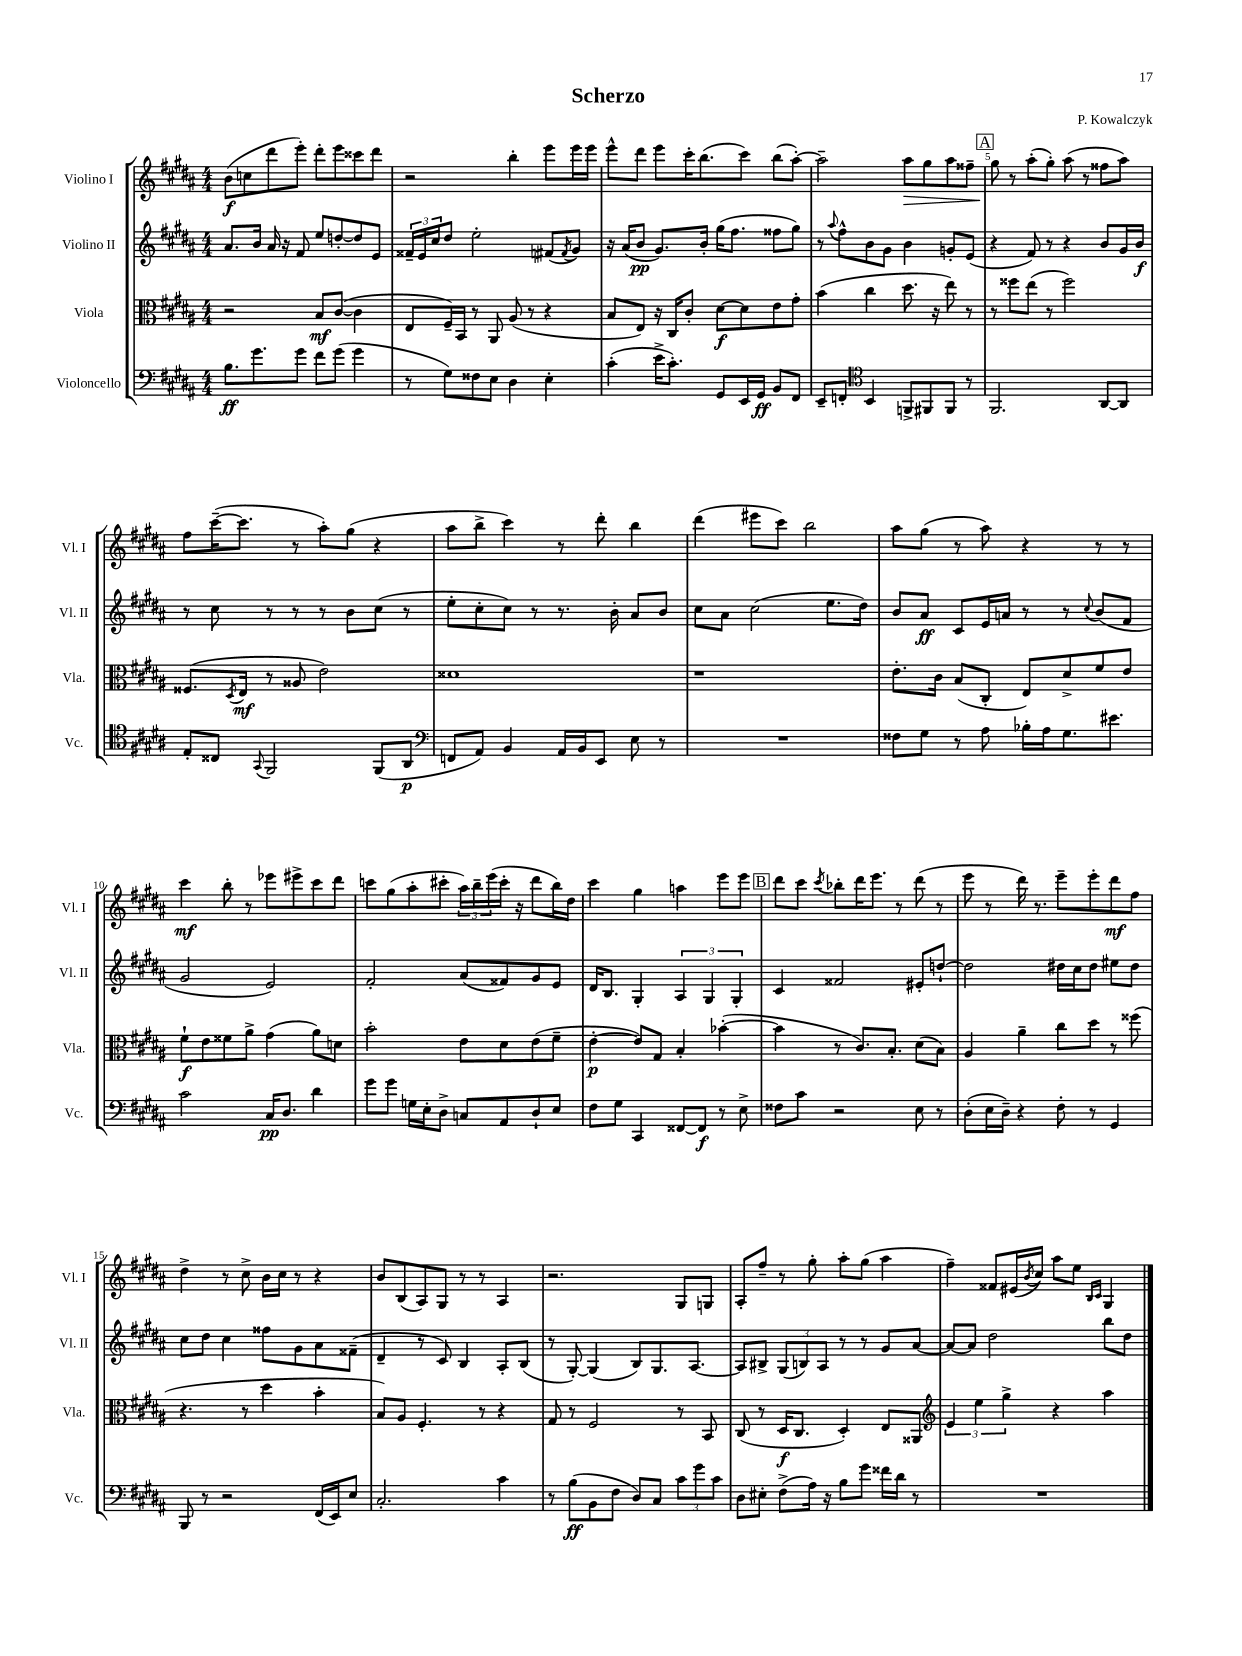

**kern	**dynam	**kern	**dynam	**kern	**dynam	**kern	**dynam
*part4	*part4	*part3	*part3	*part2	*part2	*part1	*part1
*staff4	*staff4	*staff3	*staff3	*staff2	*staff2	*staff1	*staff1
*I"Violoncello	*	*I"Viola	*	*I"Violino II	*	*I"Violino I	*
*I'Vc.	*	*I'Vla.	*	*I'Vl. II	*	*I'Vl. I	*
*clefF4	*	*clefC3	*	*clefG2	*	*clefG2	*
*k[f#c#g#d#a#]	*	*k[f#c#g#d#a#]	*	*k[f#c#g#d#a#]	*	*k[f#c#g#d#a#]	*
*M4/4	*	*M4/4	*	*M4/4	*	*M4/4	*
=1	=1	=1	=1	=1	=1	=1	=1
8.B\L	ff	2r	.	8.a#/L	.	(8b\L	f
.	.	.	.	.	.	8ccn\	.
8.g#\	.	.	.	16b/Jk	.	.	.
.	.	.	.	16a#/	.	8ddd#\	.
.	.	.	.	16r	.	.	.
8g#\J	.	.	.	8f#/	.	8eee'\J)	.
8f#\L	.	8B/L	mf	8ee/L	.	8ddd#'\L	.
(8g#\J	.	([8c#/J	.	[8ddn'/	.	8eee\	.
4g#\	.	4c#\]	.	8dd/]	.	8ccc##X\	.
.	.	.	.	8e/J	.	8ddd#\J	.
=2	=2	=2	=2	=2	=2	=2	=2
8r	.	8E/L	.	24f##X~/LL	.	2r	.
.	.	.	.	24e/	.	.	.
.	.	.	.	24cc#/J	.	.	.
8G#\L)	.	16F#~/L)	.	8dd#/J	.	.	.
.	.	16BB/JJ	.	.	.	.	.
8F##X\	.	8r	.	2ee'\	.	.	.
8E\J	.	8AA#/	.	.	.	.	.
4D#\	.	(8A#/	.	.	.	4bb'\	.
.	.	8r	.	.	.	.	.
4E'\	.	4r	.	(8f#X/L	.	8eee\L	.
.	.	.	.	8qf#/	.	.	.
.	.	.	.	8g#/J)	.	16eee\L	.
.	.	.	.	.	.	16eee\JJ	.
=3	=3	=3	=3	=3	=3	=3	=3
(4c#'\	.	8B/L	.	16r	.	8eee^^\L	.
.	.	.	.	(16a#/KL	.	.	.
.	.	8E/J)	.	8b/J	pp	8ddd#\J	.
16e^\KL	.	16r	.	8.g#/L)	.	8eee\L	.
8.c#'\J)	.	16C#/KL	.	.	.	.	.
.	.	8c#'/J	.	.	.	16ccc#'\K	.
.	.	.	.	16b'/Jk	.	(8.bb\	.
8GG#/L	.	[8d#\L	f	(16gg#\KL	.	.	.
.	.	.	.	8.ff#\J	.	.	.
16EE/L	.	8d#\]	.	.	.	8ccc#\J)	.
16GG#/JJ	ff	.	.	.	.	.	.
8BB/L	.	8e\	.	8ff##X\L	.	(8bb\L	.
8FF#/J	.	8g#'\J	.	8gg#\J)	.	[8aa#'\J)	.
=4	=4	=4	=4	=4	=4	=4	=4
8EE~/L	.	(4b\	.	8r	.	2aa#~\]	.
.	.	.	.	8qqaa#/	.	.	.
8FFn'/J	.	.	.	8ff#^^\L	.	.	.
*clefC4	*	*	*	*	*	*	*
4BB/	.	4cc#\	.	8b\	.	.	.
.	.	.	.	8g#\J	.	.	.
!	!	!	!	!	!	!	!LO:HP:b
8FFn^/L	.	8.dd#\	.	4b\	.	8aa#\L	>
8FF#X/	.	.	.	.	.	8gg#\	.
.	.	16r	.	.	.	.	.
8FF#/J	.	8ee\)	.	8gn'/L	.	8aa#\	.
8r	.	8r	.	(8e/J	.	8ff##X~\J	.
!!LO:REH:place=s1:t=A
=5	=5	=5	=5	=5	=5	=5	=5
2.FF#/	.	8r	.	4r	.	8gg#\	.
.	.	8ff##X\L	.	.	.	8r	]
.	.	(8ee\J	.	8f#/)	.	(8aa#'\L	.
.	.	8r	.	8r	.	8gg#'\J)	.
.	.	2ff##\)	.	4r	.	(8aa#\	.
.	.	.	.	.	.	8r	.
[8AA#/L	.	.	.	8b/L	.	8ff##X\L	.
8AA#/J]	.	.	.	16g#/L	.	8aa#\J)	.
.	.	.	.	16b/JJ	f	.	.
!!LO:LB:g=z
=6	=6	=6	=6	=6	=6	=6	=6
8E'/L	.	(8.F##X/L	.	8r	.	8ff#\L	.
8C##X/J	.	.	.	8cc#\	.	([16ccc#~\K	.
.	.	8qD#/	.	.	.	.	.
.	.	16E/Jk	mf	.	.	8.ccc#\J]	.
8qqGG#/	.	.	.	.	.	.	.
2FF#/	.	8r	.	8r	.	.	.
.	.	8A##X/	.	8r	.	8r	.
.	.	2e\)	.	8r	.	8aa#'\L)	.
.	.	.	.	8b\L	.	(8gg#\J	.
(8FF#/L	.	.	.	(8cc#\J	.	4r	.
8AA#/J	p	.	.	8r	.	.	.
=7	=7	=7	=7	=7	=7	=7	=7
*clefF4	*	*	*	*	*	*	*
8FFn/L	.	1d##X	.	8ee'\L	.	8aa#\L	.
8AA#/J)	.	.	.	8cc#'\	.	8bb^\J	.
4BB/	.	.	.	8cc#\J)	.	4ccc#\)	.
.	.	.	.	8r	.	.	.
16AA#/LL	.	.	.	8.r	.	8r	.
16BB/J	.	.	.	.	.	.	.
8EE/J	.	.	.	.	.	8ddd#'\	.
.	.	.	.	16b'\	.	.	.
8E\	.	.	.	8a#/L	.	4bb\	.
8r	.	.	.	8b/J	.	.	.
=8	=8	=8	=8	=8	=8	=8	=8
1r	.	1r	.	8cc#\L	.	(4ddd#\	.
.	.	.	.	8a#\J	.	.	.
.	.	.	.	(2cc#\	.	8eee#X\L	.
.	.	.	.	.	.	8ccc#\J)	.
.	.	.	.	.	.	2bb\	.
.	.	.	.	8.ee\L	.	.	.
.	.	.	.	16dd#\Jk)	.	.	.
=9	=9	=9	=9	=9	=9	=9	=9
8F##X\L	.	8.e'\L	.	8b/L	.	8aa#\L	.
8G#\J	.	.	.	8a#/J	ff	(8gg#\J	.
.	.	16c#\Jk	.	.	.	.	.
8r	.	(8B/L	.	8c#/L	.	8r	.
8A#\	.	8C#'/J	.	16e/L	.	8aa#\)	.
.	.	.	.	16an/JJ	.	.	.
16B-X'\LL	.	8E/L)	.	8r	.	4r	.
16A#\J	.	.	.	.	.	.	.
8.G#\	.	8d#^/	.	8r	.	.	.
.	.	.	.	8qqcc#/	.	.	.
.	.	8f#/	.	(8b/L	.	8r	.
8.e#X\J	.	.	.	.	.	.	.
.	.	8e/J	.	8f#/J	.	8r	.
!!LO:LB:g=z
=10	=10	=10	=10	=10	=10	=10	=10
2c#\	.	8f#`\L	f	2g#/	.	4ccc#\	mf
.	.	8e\	.	.	.	.	.
.	.	8f##X\	.	.	.	8bb'\	.
.	.	8a#^\J	.	.	.	8r	.
16C#/KL	pp	(4g#\	.	2e/)	.	8eee-X\L	.
8.D#/J	.	.	.	.	.	.	.
.	.	.	.	.	.	8eee#X^\	.
4d#\	.	8a#\L)	.	.	.	8ccc#\	.
.	.	8dn\J	.	.	.	8ddd#\J	.
=11	=11	=11	=11	=11	=11	=11	=11
8g#\L	.	2b'\	.	2f#'/	.	8cccn\L	.
8g#\J	.	.	.	.	.	(8gg#\	.
16Gn\LL	.	.	.	.	.	8aa#'\	.
16E'\J	.	.	.	.	.	.	.
8D#^\J	.	.	.	.	.	8ccc#X'\J	.
8Cn/L	.	8e\L	.	(8a#/L	.	24aa#\LL)	.
.	.	.	.	.	.	24bb~\	.
.	.	.	.	.	.	(24eee\	.
8AA#/	.	8d#\	.	8f##X/)	.	16ccc#'\JJ	.
.	.	.	.	.	.	16r	.
8D#`/	.	(8e\	.	8g#/	.	8ddd#\L	.
8E/J	.	8f#~\J	.	8e/J	.	16bb\L)	.
.	.	.	.	.	.	16dd#\JJ	.
=12	=12	=12	=12	=12	=12	=12	=12
8F#\L	.	[4e'\	p	16d#/KL	.	4ccc#\	.
.	.	.	.	8.B/J	.	.	.
8G#\J	.	.	.	.	.	.	.
4CC#/	.	8e/L])	.	4G#'/	.	4gg#\	.
.	.	8G#/J	.	.	.	.	.
[8FF##X/L	.	4B'/	.	6A#/	.	4aan\	.
8FF##/J]	f	.	.	.	.	.	.
.	.	.	.	6G#/	.	.	.
8r	.	([4b-X'\	.	.	.	8eee\L	.
.	.	.	.	6G#'/	.	.	.
8E^\	.	.	.	.	.	8eee\J	.
!!LO:REH:place=s1:t=B
=13	=13	=13	=13	=13	=13	=13	=13
8F##X\L	.	4b-\]	.	4c#/	.	8ddd#\L	.
8c#\J	.	.	.	.	.	8ccc#\J	.
.	.	.	.	.	.	8qccc#/	.
2r	.	8r	.	2f##X/	.	8bb-X'\L	.
.	.	8.c#/L)	.	.	.	16ddd#\K	.
.	.	.	.	.	.	8.eee\J	.
.	.	8.B'/J	.	.	.	.	.
.	.	.	.	.	.	8r	.
8E\	.	(8d#\L	.	8e#X'/L	.	(8ddd#\	.
8r	.	8B\J)	.	[8ddn`/J	.	8r	.
=14	=14	=14	=14	=14	=14	=14	=14
(8D#'\L	.	4A#/	.	2dd\]	.	8eee\	.
16E\L	.	.	.	.	.	8r	.
16D#~\JJ)	.	.	.	.	.	.	.
4r	.	4a#~\	.	.	.	16ddd#\)	.
.	.	.	.	.	.	8.r	.
8F#'\	.	8cc#\L	.	16dd#X\LL	.	8eee~\L	.
.	.	.	.	16cc#\J	.	.	.
8r	.	8dd#\J	.	8dd#\J	.	8eee'\	.
4GG#/	.	8r	.	8ee#X\L	.	8ddd#\	mf
.	.	(8ff##X\	.	8dd#\J	.	8ff#\J	.
!!LO:LB:g=z
=15	=15	=15	=15	=15	=15	=15	=15
8BBB/	.	4.r	.	8cc#\L	.	4dd#^\	.
8r	.	.	.	8dd#\J	.	.	.
2r	.	.	.	4cc#\	.	8r	.
.	.	8r	.	.	.	8cc#^\	.
.	.	4dd#\	.	8ff##X\L	.	16b\LL	.
.	.	.	.	.	.	16cc#\JJ	.
.	.	.	.	8g#\	.	8r	.
(16FF#/LL	.	4b'\	.	8a#\	.	4r	.
16EE/J)	.	.	.	.	.	.	.
8E/J	.	.	.	(8f##X~\J	.	.	.
=16	=16	=16	=16	=16	=16	=16	=16
2.C#'/	.	8B/L)	.	4d#~/	.	8b/L	.
.	.	8A#/J	.	.	.	(8B/	.
.	.	4.F#'/	.	8r	.	8A#/)	.
.	.	.	.	8c#/)	.	8G#/J	.
.	.	.	.	4B/	.	8r	.
.	.	8r	.	.	.	8r	.
4c#\	.	4r	.	8A#'/L	.	4A#/	.
.	.	.	.	(8B/J	.	.	.
=17	=17	=17	=17	=17	=17	=17	=17
8r	.	8G#/	.	8r	.	2.r	.
(8B\L	ff	8r	.	[8G#'/)	.	.	.
8BB\	.	2F#/	.	(4G#/]	.	.	.
8F#\J	.	.	.	.	.	.	.
8D#/L)	.	.	.	8B/L)	.	.	.
8C#/J	.	.	.	8.G#/	.	.	.
12c#\L	.	8r	.	.	.	8G#/L	.
.	.	.	.	[8.A#/J	.	.	.
12g#\	.	.	.	.	.	.	.
.	.	8BB/	.	.	.	8Gn/J	.
12c#\J	.	.	.	.	.	.	.
=18	=18	=18	=18	=18	=18	=18	=18
8D#\L	.	(8C#/	.	8A#/L]	.	8A#'/L	.
8E#X'\J	.	8r	.	8B#X^/J	.	8ff#~/J	.
(8F#^\L	.	16D#/KL	f	(12G#/L	.	8r	.
.	.	8.C#/J	.	.	.	.	.
.	.	.	.	12Bn/)	.	.	.
16A#\Jk)	.	.	.	.	.	8gg#'\	.
.	.	.	.	12A#/J	.	.	.
16r	.	.	.	.	.	.	.
8B\L	.	4D#'/)	.	8r	.	8aa#'\L	.
8g#\J	.	.	.	8r	.	(8gg#\J	.
16f##X\LL	.	8E/L	.	8g#/L	.	4aa#\	.
16d#\JJ	.	.	.	.	.	.	.
8r	.	8AA##X/J	.	[8a#/J	.	.	.
=19	=19	=19	=19	=19	=19	=19	=19
*	*	*clefG2	*	*	*	*	*
1r	.	6e/	.	8a#/L_	.	4ff#~\)	.
.	.	.	.	8a#/J]	.	.	.
.	.	6ee\	.	.	.	.	.
.	.	.	.	2dd#\	.	8f##X/L	.
.	.	6gg#^\	.	.	.	.	.
.	.	.	.	.	.	(16e#X/L	.
.	.	.	.	.	.	8qb/	.
.	.	.	.	.	.	16cc#/JJ)	.
.	.	4r	.	.	.	8aa#\L	.
.	.	.	.	.	.	8ee\J	.
.	.	.	.	.	.	16qqB/LL	.
.	.	.	.	.	.	16qqc#/JJ	.
.	.	4aa#\	.	8bb\L	.	4G#/	.
.	.	.	.	8dd#\J	.	.	.
==	==	==	==	==	==	==	==
*-	*-	*-	*-	*-	*-	*-	*-
